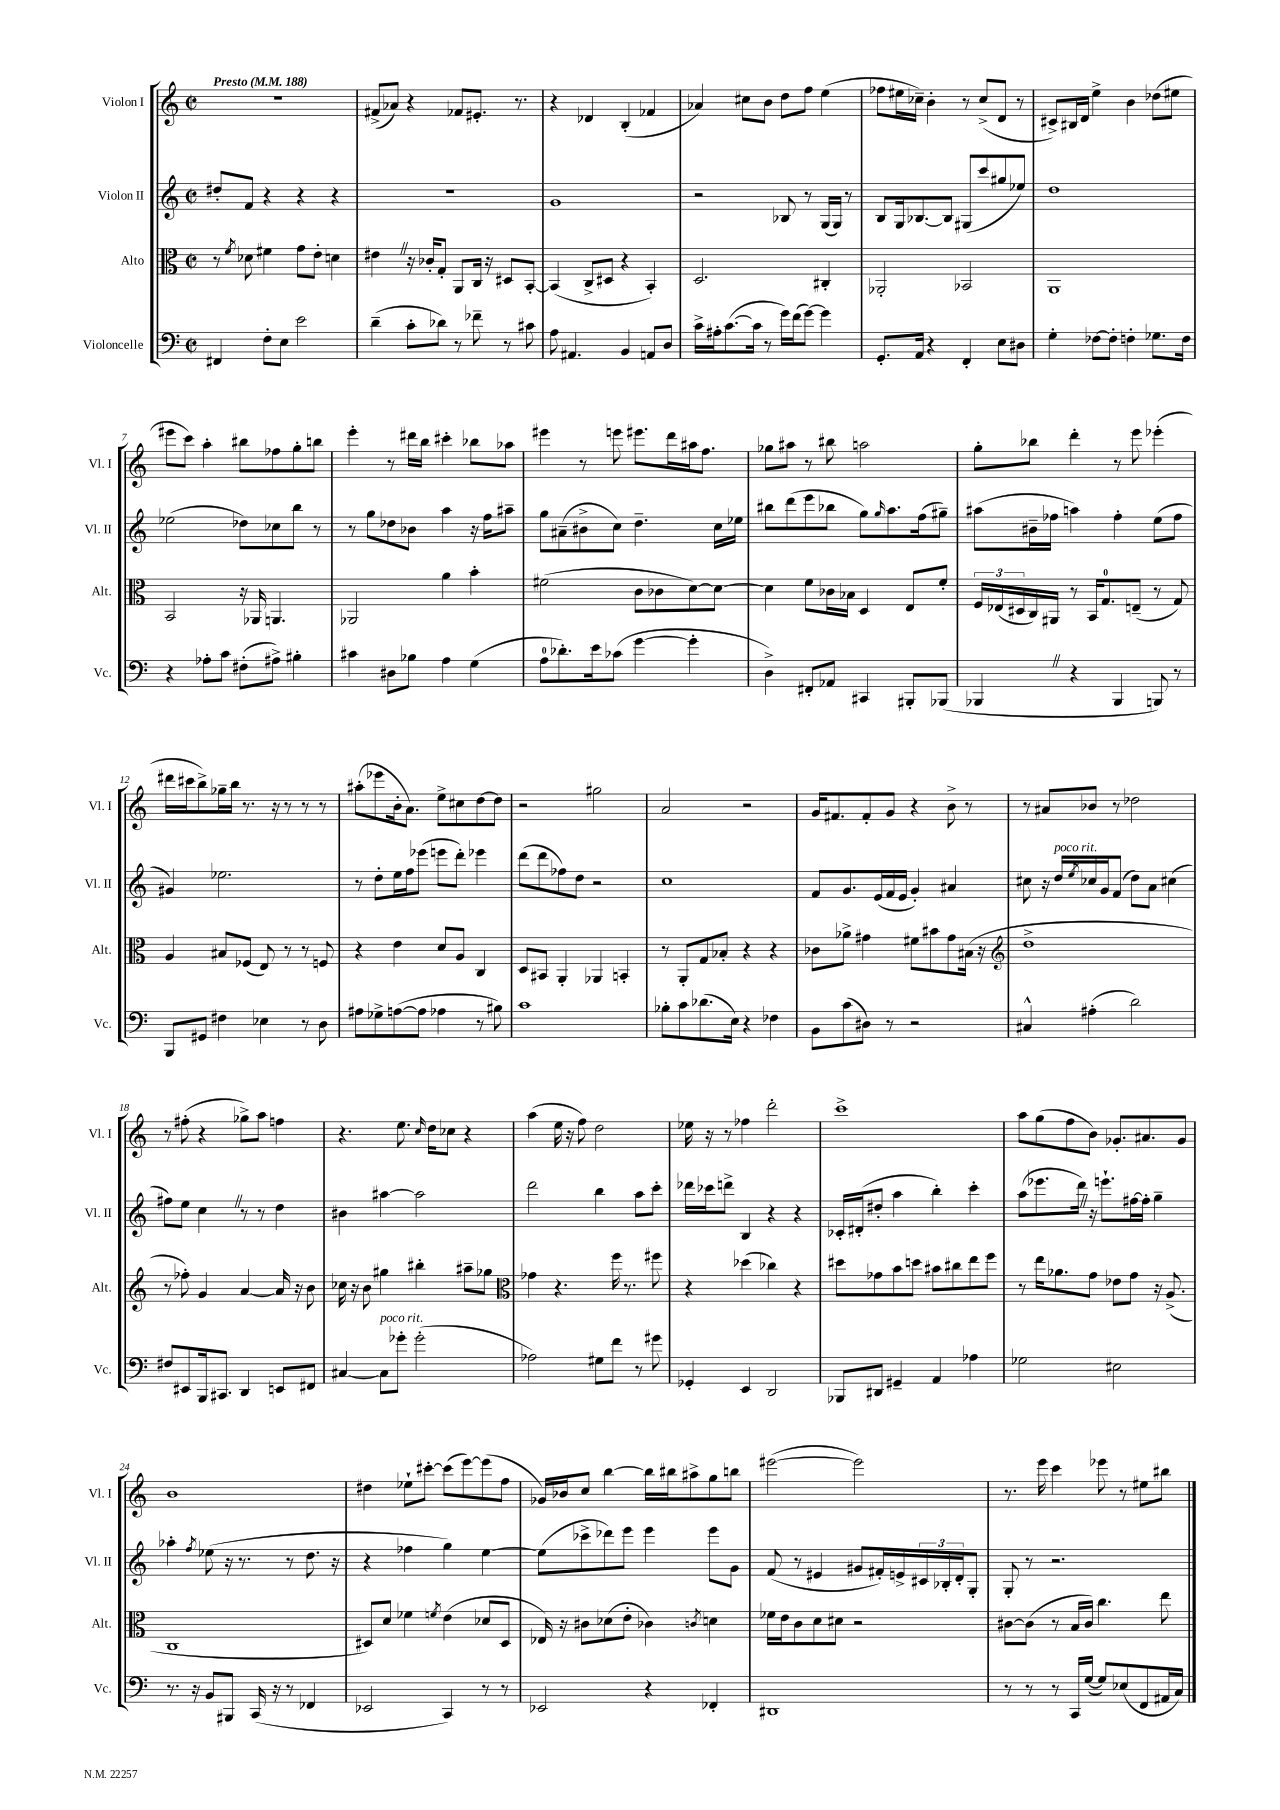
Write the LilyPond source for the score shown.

<<
\new StaffGroup <<
\new Staff = "s0" \with { instrumentName = "Violon I" shortInstrumentName = "Vl. I" } {
    \clef treble \key c \major \defaultTimeSignature \time 2/2 \tempo "Presto" 4 = 188
    r1 |
    fis'8->( aes'8) r4 fes'8 eis'8.-. r8. |
    r4 des'4 b4-.( fes'4 |
    aes'4) cis''8 b'8 d''8 f''8 e''4( |
    fes''8 eis''16 ces''16--) b'4-. r8 ces''8->( d'8 r8 |
    cis'8->) bis16 d'16 e''4-> b'4 des''8( eis''8 |
    eis'''8 c'''8) a''4-. bis''8 fes''8 g''8-. b''8 |
    e'''4-. r8 dis'''16 b''16 cis'''4-. bes''8 aes''8 |
    eis'''4 r8 e'''8 eis'''8. d'''16 ais''16 f''8. |
    ges''8 ais''8 r8 bis''8 a''2 |
    g''8-. bes''8 d'''4-. r8 e'''8 ees'''4-.( |
    dis'''16 cis'''16 b''8->) ges''16-- b''16 r8. r16 r8 r8 r8 |
    ais''8-.( ees'''8 b'16-. a'8.) e''8-> cis''8 d''8~ d''8 |
    r2 gis''2 |
    a'2 r2 |
    g'16 fis'8. fis'8-. g'8 r4 b'8-> r8 |
    r8 ais'8 bes'8 r8 des''2 |
    r8 fis''8-.( r4 ges''8->) a''8 f''4 |
    r4. e''8. \grace { c''16 } d''16 ces''8 r4 |
    a''4( e''16 r16 f''8) d''2 |
    ees''16 r16 r8 fes''4 d'''2-. |
    c'''1-> |
    a''8 g''8( f''8 b'8) ges'8.-. ais'8. ges'8 |
    b'1 |
    dis''4 ees''8-! cis'''8~-. cis'''8( e'''8~) e'''8( f''8 |
    ges'16) bes'16 c''8 b''4~ b''16 bis''16 ais''8-> g''8 b''8 |
    eis'''2~( eis'''2) |
    r8. e'''16 c'''4 ees'''8 r8 eis''8 bis''8 \bar "|." |
}
\new Staff = "s1" \with { instrumentName = "Violon II" shortInstrumentName = "Vl. II" } {
    \clef treble \key c \major \defaultTimeSignature \time 2/2
    dis''8-. f'8 r4 r4 r4 |
    R1 |
    g'1 |
    r2 bes8 r8 g16( g16) r8 |
    b8 g16 bes8.~ bes8 gis8( c'''8 gis''8 ees''8) |
    d''1 |
    ees''2( des''8) ces''8 b''8 r8 |
    r8 g''8 des''8 bes'8 a''4 r16 f''16 ais''8-- |
    g''8 ais'8--( bis'8-> c''8) d''4.-- c''16 ees''16 |
    bis''8 d'''8( e'''8 bes''8 g''8) \grace { g''16 } a''8. f''16( gis''8--) |
    ais''8( bis'16-- fes''16 a''4) fes''4-. e''8( fes''8 |
    gis'4) ees''2. |
    r8 d''8-. e''16 f''16 ees'''8( e'''8 d'''8-.) ees'''4 |
    d'''8( d'''8 fes''8) d''8 r2 |
    c''1 |
    f'8 g'8. e'16( f'16 e'16 g'4-.) ais'4 |
    cis''8 r16 d''16^\markup { \italic "poco rit." } \acciaccatura { e''8 } ces''16 g'16 f'8( d''8) a'8 cis''4( |
    fis''8) e''8 c''4 \once \override BreathingSign.text = \markup { \musicglyph "scripts.caesura.straight" } \breathe r8 r8 d''4 |
    bis'4 ais''4~ ais''2 |
    d'''2 b''4 a''8 c'''8-. |
    des'''16 ces'''16 d'''8-> b4 r4 r4 |
    ces'16-. dis'16-.( dis''8-. a''4 b''4-.) c'''4-. |
    a''8( ees'''8. d'''16) \once \override BreathingSign.text = \markup { \musicglyph "scripts.caesura.straight" } \breathe r16 e'''8.-! fis''16~ fis''16-. g''4-- |
    aes''4-. \acciaccatura { f''8 } ees''8( r16 r8. r8 d''8. r16 |
    r4 fes''4 g''4) e''4~ |
    e''8( ces'''8-> des'''8) e'''8 e'''4 e'''8 g'8 |
    f'8( r8 eis'4 gis'8 fis'16-.) e'16-> \tuplet 3/2 { cis'16 bes16-. d'16-. } g8-. |
    g8-. r8 r2. \bar "|." |
}
\new Staff = "s2" \with { instrumentName = "Alto" shortInstrumentName = "Alt." } {
    \clef alto \key c \major \defaultTimeSignature \time 2/2
    r8 \acciaccatura { f'8 } des'8 fis'4 g'8 e'8-. d'4 |
    eis'4 \once \override BreathingSign.text = \markup { \musicglyph "scripts.caesura.straight" } \breathe r16 ces'16-. g8-. a,8 c16 r16 dis8 b,8~-. |
    b,4( c8-> dis8 r4 b,4-.) |
    d2. cis4-. |
    aes,2-. bes,2 |
    a,1 |
    b,2 r16 aes,16 a,4. |
    aes,2 a'4 b'4-. |
    fis'2( c'8 ces'8 d'8~) d'8~ |
    d'4 f'8 ces'16 bes16 d4 e8 f'8-. |
    \tuplet 3/2 { f16 ees16( dis16 } c16) ais,16 r8 b,16 g8.-0 e8--( r8 g8) |
    a4 bis8 fes8( e8) r8 r8 f8 |
    r4 e'4 d'8 a8 c4 |
    d8 bis,8 a,4-. aes,4 b,4-. |
    r8 a,8-. g8 bes8-. r4 r4 |
    ces'8 aes'8-> gis'4 fis'8 bis'8 gis'8 bis16( r16 |
    \clef treble d''1-> |
    r8 fes''8-.) g'4 a'4~ a'16 r16 b'8 |
    ces''16 r16 b'8 gis''4 bis''4-. ais''8-- ges''8 |
    \clef alto ges'4 r4. f''16 r8. fis''8 |
    r4 des''4( ces''4) r4 |
    dis''8 ges'8 b'8 d''8 bis'8 cis''8 e''8 f''8 |
    r8 e''16 aes'8. g'8 ees'8 g'8 r16 a8.->( |
    c1 |
    dis8) d'8 fes'4 \acciaccatura { f'8 } e'4( des'8 dis8 |
    ees16) r16 cis'8 des'8( e'8-. ces'4) \acciaccatura { c'8 } d'4 |
    fes'16 e'16 c'8 d'8 dis'8 r2 |
    cis'8~ cis'8( r8 b16 cis'16) c''4. e''8 \bar "|." |
}
\new Staff = "s3" \with { instrumentName = "Violoncelle" shortInstrumentName = "Vc." } {
    \clef bass \key c \major \defaultTimeSignature \time 2/2
    fis,4 f8-. e8 e'2 |
    d'4--( c'8-. des'8) r8 fes'8-- r8 cis'8 |
    a8 ais,4. b,4 a,8 d8 |
    c'16-> ais16-. c'8.~( c'16 r8 g'16) f'16( g'8~) g'4 |
    g,8.-. a,16 r4 f,4-. e8 dis8 |
    g4-. fes8~ fes8-. f4-. ges8. f16 |
    r4 aes8-. c'8 fis8-.( ais8->) bis4-. |
    cis'4 dis8 bes8 a4 g4( |
    a8-0 des'8.-.) e'16 ces'8( g'4~ g'4-. |
    d4->) fis,8-. aes,8 cis,4 bis,,8-. bes,,8( |
    bes,,4 \once \override BreathingSign.text = \markup { \musicglyph "scripts.caesura.straight" } \breathe r4 bes,,4 b,,8) r8 |
    b,,8 gis,8 fis4 ees4 r8 d8 |
    ais8 ges8-> a8~( a8 aes4 r8 bis8) |
    c'1 |
    bes8-. c'8 des'8.( e16) r4 fes4 |
    b,8 c'8( dis8) r8 r2 |
    cis4-^ ais4-.( d'2) |
    fis8 eis,8 b,,16 cis,8. d,4 e,8 fis,8 |
    cis4~ cis8^\markup { \italic "poco rit." } ges'8-. ges'2-.( |
    aes2) gis8 f'8 r8 gis'8 |
    ges,4-. e,4 d,2 |
    bes,,8 dis,8 gis,4-- a,4 aes4 |
    ges2 eis2 |
    r8. r16 b,8 bis,,8 c,16( r16 r8 fes,4 |
    ees,2 c,4) r8 r8 |
    ees,2 r4 fes,4-. |
    dis,1 |
    r8 r8 r8 c,16 g16~( g8) ees8( f,8 ais,16 c16) \bar "|." |
}
>>
>>
